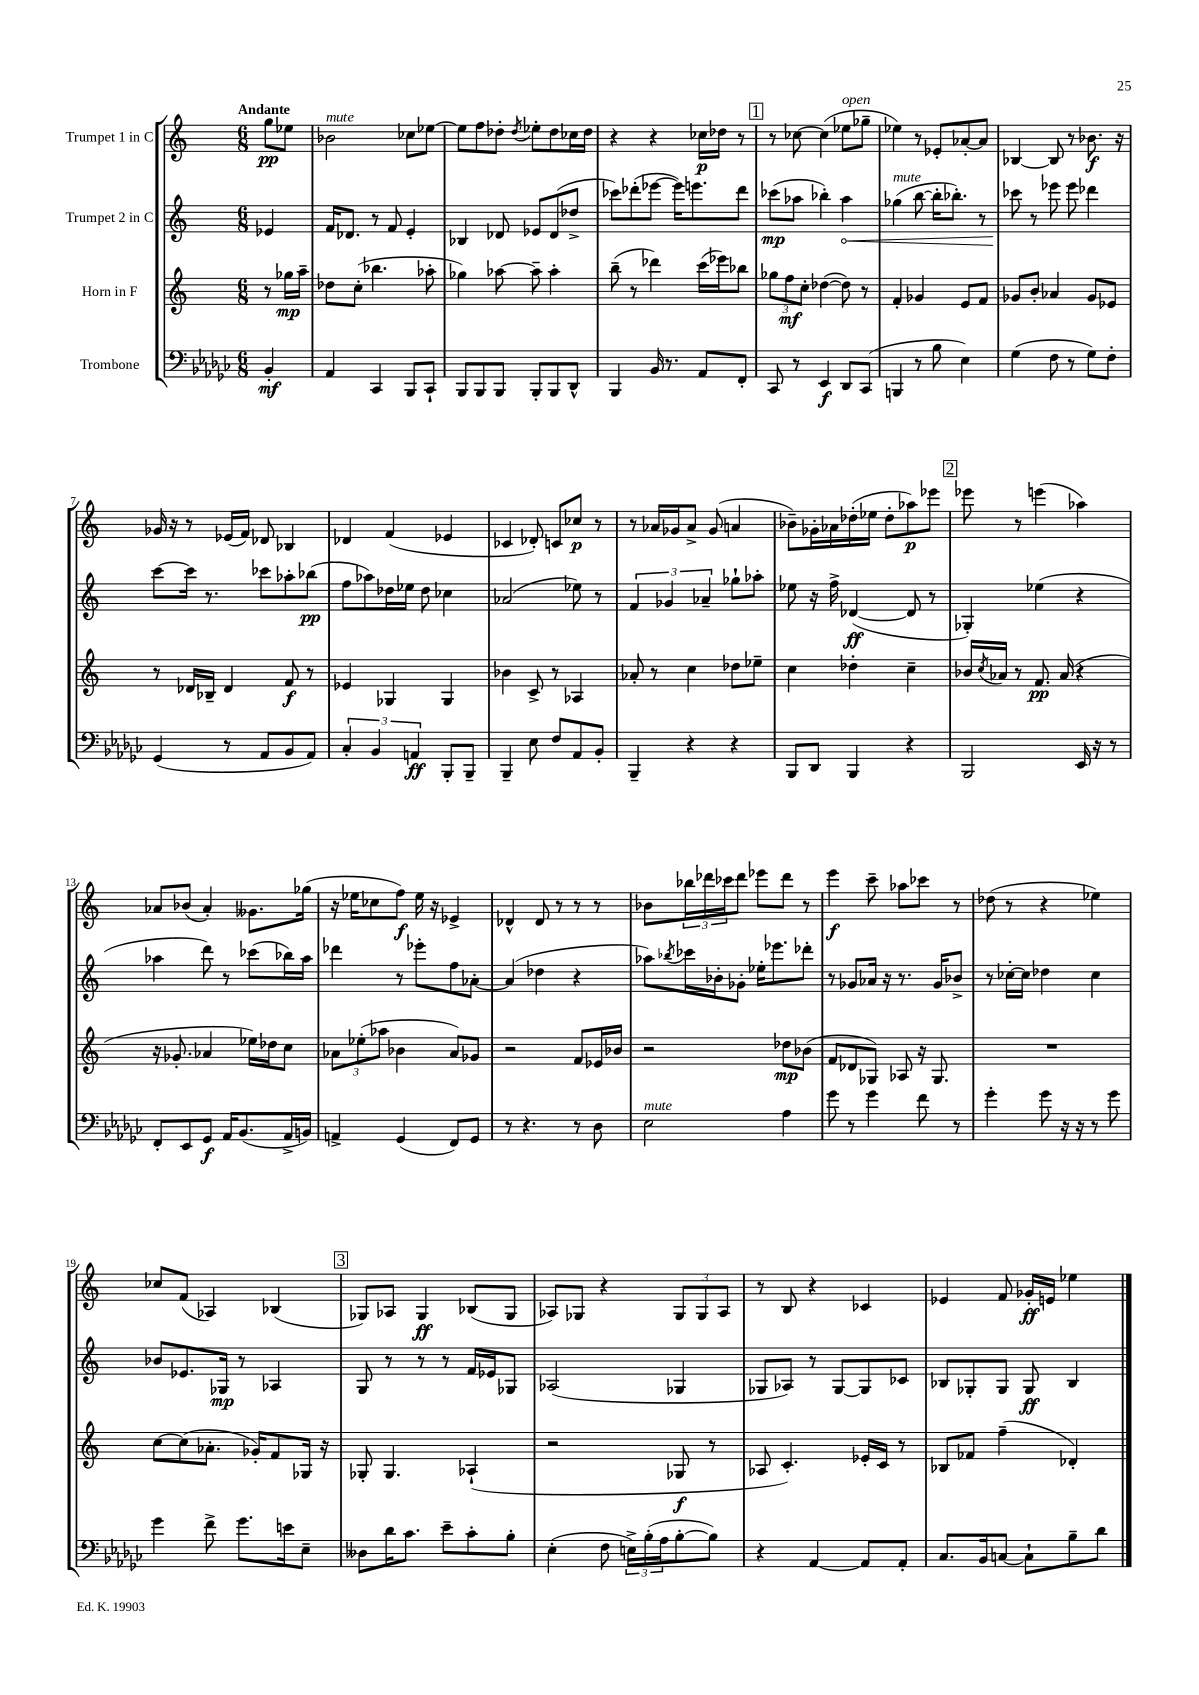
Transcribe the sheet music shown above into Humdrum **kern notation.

**kern	**kern	**kern	**kern
*staff4	*staff3	*staff2	*staff1
*clefF4	*clefG2	*clefG2	*clefG2
*k[b-e-a-d-g-c-]	*k[]	*k[]	*k[]
*M6/8	*M6/8	*M6/8	*M6/8
4BB-'/	8r	4e-/	8gg\L
.	16gg-\LL	.	8ee-\J
.	16aa~\JJ	.	.
=	=	=	=
4AA-/	8dd-\L	16f/LK	2b-\
.	.	8.d-/J	.
.	(8cc'\J	.	.
4CC-/	4.bb-\	8r	.
.	.	8f/	.
8BBB-/L	.	4e'/	8cc-\L
8CC-`/J	8aa-'\	.	[8ee-\J
=	=	=	=
8BBB-/L	4gg-\)	4B-/	8ee-\]L
8BBB-/	.	.	8ff\
8BBB-/J	[8aa-\	8d-/	8dd-'\J
.	.	.	8qdd-/
8BBB-'/L	8aa-~\]	8e-/L	8ee-'\L
8BBB-/	4aa-'\	(8d-/	8dd-\
8DD-^^/J	.	8dd-^/J	16cc-\L
.	.	.	16dd-\JJ
=	=	=	=
4BBB-/	(8bb~\	8ccc-\L)	4r
.	8r	(8ddd-'\	.
16BB-/	4ddd-\)	[8eee-\J	4r
8.r	.	.	.
.	.	16eee-\]LK)	.
.	.	8.eee\	.
8AA-/L	(16ccc\LL	.	16cc-\LL
.	16eee-\J)	.	16dd-\JJ
8FF'/J	8bb-\J	8ddd-\J	8r
=	=	=	=
8CC-/	12gg-\L	(8ccc-\L	8r
.	12ff\	.	.
8r	.	8aa-\J	[8cc-\
.	12cc'\J	.	.
4EE-/	([4dd-\	4bb-'\)	(4cc-\]
8DD-/L	8dd-\])	4aa-\	8ee-\L
(8CC-/J	8r	.	8gg-~\J
=	=	=	=
4BBB/	4f'/	(4gg-\	4ee-\)
8r	4g-/	[8bb\	8r
8B-\	.	16bb'\]LK	8e-'/L
.	.	8.bb-'\J)	.
4E-\)	8e/L	.	[8a-'/
.	8f/J	8r	8a-/]J
=	=	=	=
(4G-\	8g-/L	8ccc-\	[4B-/
.	8b'/J	8r	.
8F\	4a-/	8eee-\	8B-/]
8r	.	8eee-\	8r
8G-\L)	8g-/L	4ddd-\	8.b-\
8F'\J	8e-/J	.	.
.	.	.	16r
=	=	=	=
(4GG-/	8r	[8ccc\L	16g-/
.	.	.	16r
.	16d-/LL	16ccc\]Jk	8r
.	16B-~/JJ	8.r	.
8r	4d-/	.	(16e-/LL
.	.	.	16f/JJ)
8AA-/L	.	8ccc-\L	8d-/
8BB-/	8f/	8aa-'\	4B-/
8AA-/J)	8r	(8bb-\J	.
=	=	=	=
6C-'/	4e-/	8ff\L	4d-/
.	.	8aa-\)	.
6BB-/	.	.	.
.	4G-/	16dd-\L	(4f/
.	.	16ee-\JJ	.
6AA/	.	.	.
.	.	8dd-\	.
8BBB-'/L	4G-/	4cc-\	4e-/
8BBB-~/J	.	.	.
=	=	=	=
4BBB-~/	4b-\	(2a-/	4c-/
8E-\	8c^/	.	8d-'/)
8F/L	8r	.	8c/L
8AA-/	4A-/	8ee-\)	8cc-/J
8BB-'/J	.	8r	8r
=	=	=	=
4BBB-~/	8a-'/	6f/	8r
.	8r	.	16a-/LL
.	.	6g-/	.
.	.	.	16g-/J
4r	4cc\	.	8a-^/J
.	.	6a-~/	.
.	.	.	(8g-/
4r	8dd-\L	8gg-`\L	4a/
.	8ee-~\J	8aa-'\J	.
=	=	=	=
8BBB-/L	4cc\	8ee-\	8b-~\L)
8DD-/J	.	16r	16g-'\L
.	.	16ff^\	16a-\
4BBB-/	4dd-'\	([4d-/	(16dd-'\
.	.	.	16ee-\JJ
.	.	.	8dd-'\L
4r	4cc~\	8d-/]	8aa-\)
.	.	8r	8eee-\J
=	=	=	=
2BBB-/	16b-/LL	4G-'/)	8eee-\
.	8qcc/	.	.
.	16a-/JJ	.	.
.	8r	.	8r
.	8.f/	(4ee-\	(4eee\
.	(16a-/	.	.
16EE-/	4r	4r	4aa-\)
16r	.	.	.
8r	.	.	.
=	=	=	=
8FF'/L	16r	4aa-\	8a-/L
.	8.g-'/	.	.
8EE-/	.	.	(8b-/J
8GG-/J	4a-/	8ddd\)	4a-'/)
16AA-/LK	.	8r	.
(8.BB-/	.	.	.
.	16ee-\LL)	(8ccc-\L	8.g--\L
.	16dd-\J	.	.
16AA-^/L	8cc\J	16bb-\L)	.
16BB/JJ)	.	16aa-\JJ	(16gg-\Jk
=	=	=	=
4AA^/	12a-\L	4ddd-\	16r
.	.	.	16ee-\LK
.	(12ee-'\	.	.
.	.	.	8cc-\
.	12aa-\J	.	.
(4GG-/	4b-\	8r	8ff\J)
.	.	8eee-'\L	16ee-\
.	.	.	16r
8FF/L)	8a-/L)	8ff\	4e-^/
8GG-/J	8g-/J	[8a-'\J	.
=	=	=	=
8r	2r	(4a-/]	4d-^^/
4.r	.	.	.
.	.	4dd-\	8d-/
.	.	.	8r
8r	8f/L	4r	8r
8D-\	16e-/L	.	8r
.	16b-/JJ	.	.
=	=	=	=
2E-\	2r	8aa-\L)	8b-\L
.	.	8qbb-/	.
.	.	16ccc-\L	24bb-\L
.	.	.	24ddd-\
.	.	16b-'\J	.
.	.	.	24ccc-\J
.	.	8g-'\J	8ddd-\J
.	.	16ee-'\LK	8eee-\L
.	.	8.eee-\	.
4A-\	8dd-\L	.	8ddd-\J
.	(8b-\J	8ddd-'\J	8r
=	=	=	=
8g-\	8f/L	8r	4eee\
8r	8d-/	8g-/L	.
4g-\	8G-/J)	16a-/Jk	8ccc~\
.	.	16r	.
.	8A-/	8.r	8aa-\L
8f\	16r	.	8ccc-\J
.	8.G-/	16g-/LK	.
8r	.	8b-^/J	8r
=	=	=	=
4g-'\	2.r	8r	(8dd-\
.	.	[16cc-'\LL	8r
.	.	16cc-\]JJ	.
8g-\	.	4dd-\	4r
16r	.	.	.
16r	.	.	.
8r	.	4cc-\	4ee-\)
8g-\	.	.	.
=	=	=	=
4g-\	[8cc\L	8b-/L	8cc-/L
.	(8cc\]	8.e-/	(8f/J
8f^\	8.a-'\J	.	4A-/)
.	.	16G-/Jk	.
8.g-\L	.	8r	.
.	16g-'/LK)	.	.
.	8f/	4A-/	(4B-/
16e\k	.	.	.
8E-~\J	16G-/Jk	.	.
.	16r	.	.
=	=	=	=
8D--\L	8G-'/	8G/	8G-/L)
16d-\K	4.G-/	8r	8A-/J
8.c-\J	.	.	.
.	.	8r	4G-/
8e-~\L	.	8r	.
8c-'\	(4A-`/	16f/LL	(8B-/L
.	.	16e-/J	.
8B-'\J	.	8G-/J	8G-/J
=	=	=	=
(4E-'\	2r	(2A-/	8A-/L)
.	.	.	8G-/J
8F\	.	.	4r
24E^\LL)	.	.	.
(24B-'\	.	.	.
24A-\J	.	.	.
[8B-'\	8G-/	4G-/	12G-/L
.	.	.	12G-/
8B-\]J)	8r	.	.
.	.	.	12A-/J
=	=	=	=
4r	8A-/	8G-/L	8r
.	4.c'/)	8A-/J)	8B/
[4AA-/	.	8r	4r
.	.	[8G-/L	.
8AA-/]L	16e-'/LL	8G-/]	4c-/
.	16c/JJ	.	.
8AA-'/J	8r	8c-/J	.
=	=	=	=
8.C-/L	8B-/L	8B-/L	4e-/
.	8f-/J	8G-'/	.
16BB-/k	.	.	.
[8C/J	(4ff~\	8G-/J	8f/
8C`\]L	.	8G-/	16g-'/LL
.	.	.	16e/JJ
8B-~\	4d-'/)	4B-/	4ee-\
8d-\J	.	.	.
==	==	==	==
*-	*-	*-	*-
